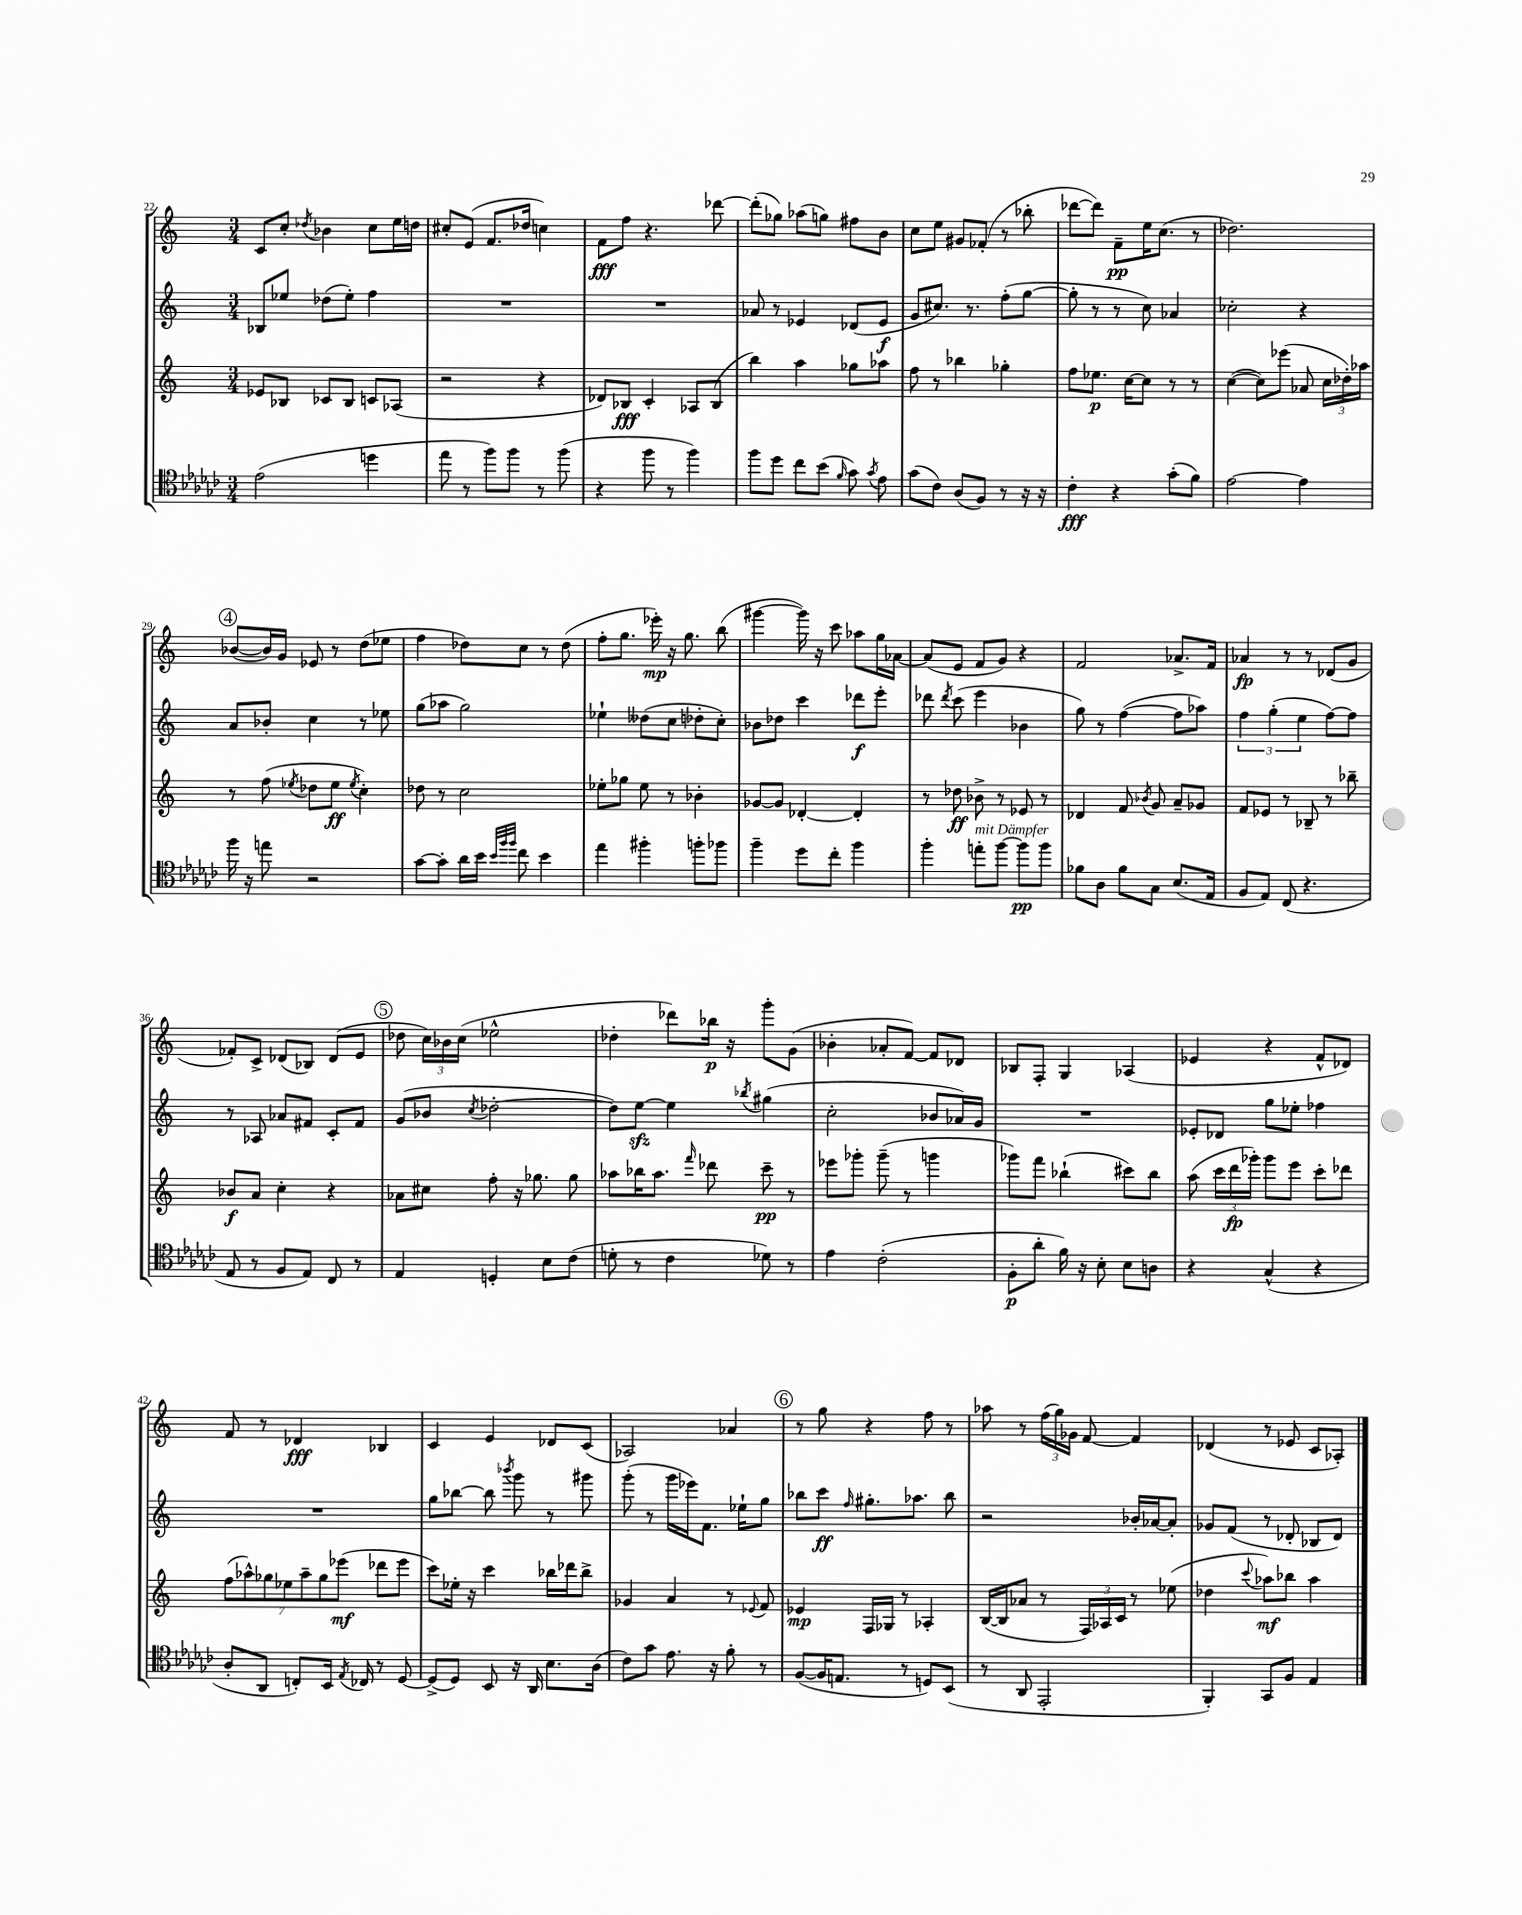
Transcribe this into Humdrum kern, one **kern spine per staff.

**kern	**kern	**kern	**kern
*staff4	*staff3	*staff2	*staff1
*clefC4	*clefG2	*clefG2	*clefG2
*k[b-e-a-d-g-c-]	*k[]	*k[]	*k[]
*M3/4	*M3/4	*M3/4	*M3/4
(2e-	8e-	8B-	8c
.	8B-	8ee-	8cc'
.	.	.	8qdd-
.	8c-	(8dd-	4b-
.	8B-	8ee-')	.
4dd	8c	4ff	8cc
.	(8A-	.	16ee
.	.	.	16dd
=	=	=	=
8ee-	2r	2.r	8cc#'
8r	.	.	(8e
8ff)	.	.	8.f
8ff	.	.	.
.	.	.	16dd-
8r	4r	.	4cc)
(8ff	.	.	.
=	=	=	=
4r	8d-)	2.r	8f
.	8B-	.	8ff
8ff	4c'	.	4.r
8r	.	.	.
4ff)	8A-	.	.
.	(8B-	.	[8ddd-
=	=	=	=
8ff	4bb)	8a-	(8ddd-']
8dd-	.	8r	8gg-)
8cc-	4aa	4e-	(8aa-
(8b-	.	.	8gg)
16qqf	.	.	.
8g-)	8gg-	(8d-	8ff#
8qg-	.	.	.
8e-	8aa-	8e-	8b
=	=	=	=
(8g-	8ff	8g	8cc
8c-)	8r	8.cc#)	8ee
(8A-	4bb-	.	8g#
.	.	8.r	.
8F)	.	.	(8f-'
8r	4gg-'	(8ff'	8r
16r	.	[8gg	8bb-'
16r	.	.	.
=	=	=	=
4c-'	8ff	8gg']	[8ddd-
.	8.ee-	8r	8ddd-])
4r	.	8r	8f~
.	[16cc	.	.
.	8cc]	8cc)	16ee
.	.	.	(8.cc
(8g-'	8r	4a-	.
8f)	8r	.	8r
=	=	=	=
[2e-	([4cc	2cc-'	2.dd-)
.	8cc])	.	.
.	(8eee-	.	.
4e-]	8a-	4r	.
.	24cc	.	.
.	24dd-')	.	.
.	24aa-	.	.
=	=	=	=
16ff	8r	8a	([8b-
16r	.	.	.
8ee	(8ff	8b-'	16b-])
.	.	.	16g
.	8qee-	.	.
2r	8dd-	4cc	8e-
.	8ee-	.	8r
.	8qee-	.	.
.	4cc')	8r	(8dd
.	.	8ee-	8ee-
=	=	=	=
[8g-	8dd-	(8gg	4ff
8g-']	8r	8aa-	.
16a-	2cc	2gg)	8dd-)
16b-	.	.	.
32qqb-	.	.	.
32qqff	.	.	.
32qqff	.	.	.
8cc-	.	.	8cc
4b-	.	.	8r
.	.	.	(8dd-
=	=	=	=
4ee-	8ee-'	4ee-`	8ff'
.	8gg-	.	8.gg
4ff#'	8ee-	(8dd--	.
.	.	.	16eee-')
.	8r	8cc	16r
.	.	.	8.gg
8ff'	4b-'	8dd-'	.
8ff-	.	8cc')	(8bb
=	=	=	=
4ff~	[8g-	8b-	[4ggg#
.	8g-]	8dd-	.
8dd-	[4d-'	4ccc	16ggg#])
.	.	.	16r
8cc-'	.	.	8ccc
4ff	4d-']	8ddd-	8aa-
.	.	8eee'	16gg
.	.	.	[16a-
=	=	=	=
4ff'	8r	8ddd-	(8a-]
.	.	8qddd-	.
.	8dd-	(8ccc	8e
8ee'	8b-^	4eee	8f
[8ff	8r	.	8g)
8ff]	8e-	4b-	4r
8ff	8r	.	.
=	=	=	=
8f-	4d-	8gg)	2f
8A-	.	8r	.
8f-	8f	([4ff	.
.	8qb-	.	.
8G-	8g	.	.
(8.B-	8a~	8ff]	8.a-^
.	8g-	8aa-)	.
16E-	.	.	16f
=	=	=	=
8F	8f	6ff	4a-
8E-)	8e-	.	.
.	.	(6gg'	.
(8C-	8r	.	8r
.	.	6ee	.
4.r	8B-~	.	8r
.	8r	[8ff)	(8d-
.	8bb-~	8ff]	8g
=	=	=	=
8E-	8b-	8r	8f-')
8r	8a	8A-	8c^
8F	4cc'	8a-	(8d-
8E-)	.	8f#	8B-)
8C-	4r	8c'	(8d-
8r	.	8f#	8e
=	=	=	=
4E-	8a-	(8g	8dd-
.	8cc#	8b-	24cc)
.	.	.	24b-
.	.	.	(24cc
.	.	8qcc	.
4D'	8ff'	[2dd-'	2ee-^^
.	16r	.	.
.	8.gg-	.	.
8B-	.	.	.
(8c-	8gg-	.	.
=	=	=	=
8d'	8aa-	8dd-])	4dd-'
8r	16bb-	[8ee	.
.	8.aa-	.	.
4c-	.	4ee]	8ddd-)
.	16qqfff	.	.
.	8ddd-	.	16bb-
.	.	.	16r
.	.	8qbb-	.
8d-)	8ccc~	(4gg#	8ggg'
8r	8r	.	(8g
=	=	=	=
4e-	8eee-	2cc'	4b-'
.	8ggg-'	.	.
(2c-'	(8ggg-~	.	8a-'
.	8r	.	[8f)
.	4ggg	8b-	8f]
.	.	16a-)	8d-
.	.	16g	.
=	=	=	=
8F'	8ggg-)	2.r	8B-
8a-'	8fff	.	8F'
16f)	(4bb-`	.	4G
16r	.	.	.
8B-'	.	.	.
8B-	8ccc#)	.	(4A-
8A	8bb-	.	.
=	=	=	=
4r	(8aa	8e-'	4e-
.	24ccc	8d-	.
.	24ddd	.	.
.	24ggg-')	.	.
(4G-^^	8ggg-	8gg	4r
.	8eee	8ee-'	.
4r	8ccc'	4ff-	8f^^
.	8ddd-	.	8d-)
=	=	=	=
8A-'	(14ff	2.r	8f
.	14aa-^^)	.	.
8AA-	.	.	8r
.	14gg-	.	.
.	14ee-	.	.
8C')	.	.	4d-
.	14aa-~	.	.
.	14gg-	.	.
16BB-	.	.	.
.	(14eee-	.	.
8qE-	.	.	.
16C-	.	.	.
8r	8ddd-	.	4B-
[8D-	8eee-	.	.
=	=	=	=
(8D-^]	8ccc)	8gg	4c
8D-)	16ee-'	[8bb-	.
.	16r	.	.
8BB-	4ccc	8bb-]	4e
.	.	8qbbb-	.
16r	.	8ggg	.
16AA-	.	.	.
8.B-	16bb-	8r	8d-
.	16ddd-	.	.
.	8bb-^	8ggg#	(8c
(16A-	.	.	.
=	=	=	=
8c-)	4g-	(8ggg'	2A-)
8g-	.	8r	.
8.e-	4a	16ggg	.
.	.	16eee-)	.
.	.	8.f	.
16r	.	.	.
8f'	8r	.	4a-
.	.	16ee-`	.
.	8qqe-	.	.
8r	8f	8gg	.
=	=	=	=
([8F	4e-	8bb-	8r
16F]	.	8ccc	8gg
8.E	.	.	.
.	.	16qqff	.
.	16F	8.gg#'	4r
.	16G-	.	.
8r	8r	.	.
.	.	8.aa-	.
8D)	4A-'	.	8ff
(8BB-	.	8bb-	8r
=	=	=	=
8r	([16B	2r	8aa-
.	16B]	.	.
8AA-	8a-	.	8r
2EE-'	8r	.	(24ff
.	.	.	24gg)
.	.	.	24g-
.	24F)	.	[8f
.	24A-	.	.
.	24c	.	.
.	8r	16b-'	4f]
.	.	[16a-	.
.	(8ee-	8a-']	.
=	=	=	=
4FF')	4dd-	8g-	(4d-
.	.	(8f	.
.	8qqccc	.	.
8GG-	8aa-)	8r	8r
8F	8bb-	8d-'	8e-
4E-	4aa-	8B-	8c
.	.	8d-)	8A-')
==	==	==	==
*-	*-	*-	*-
